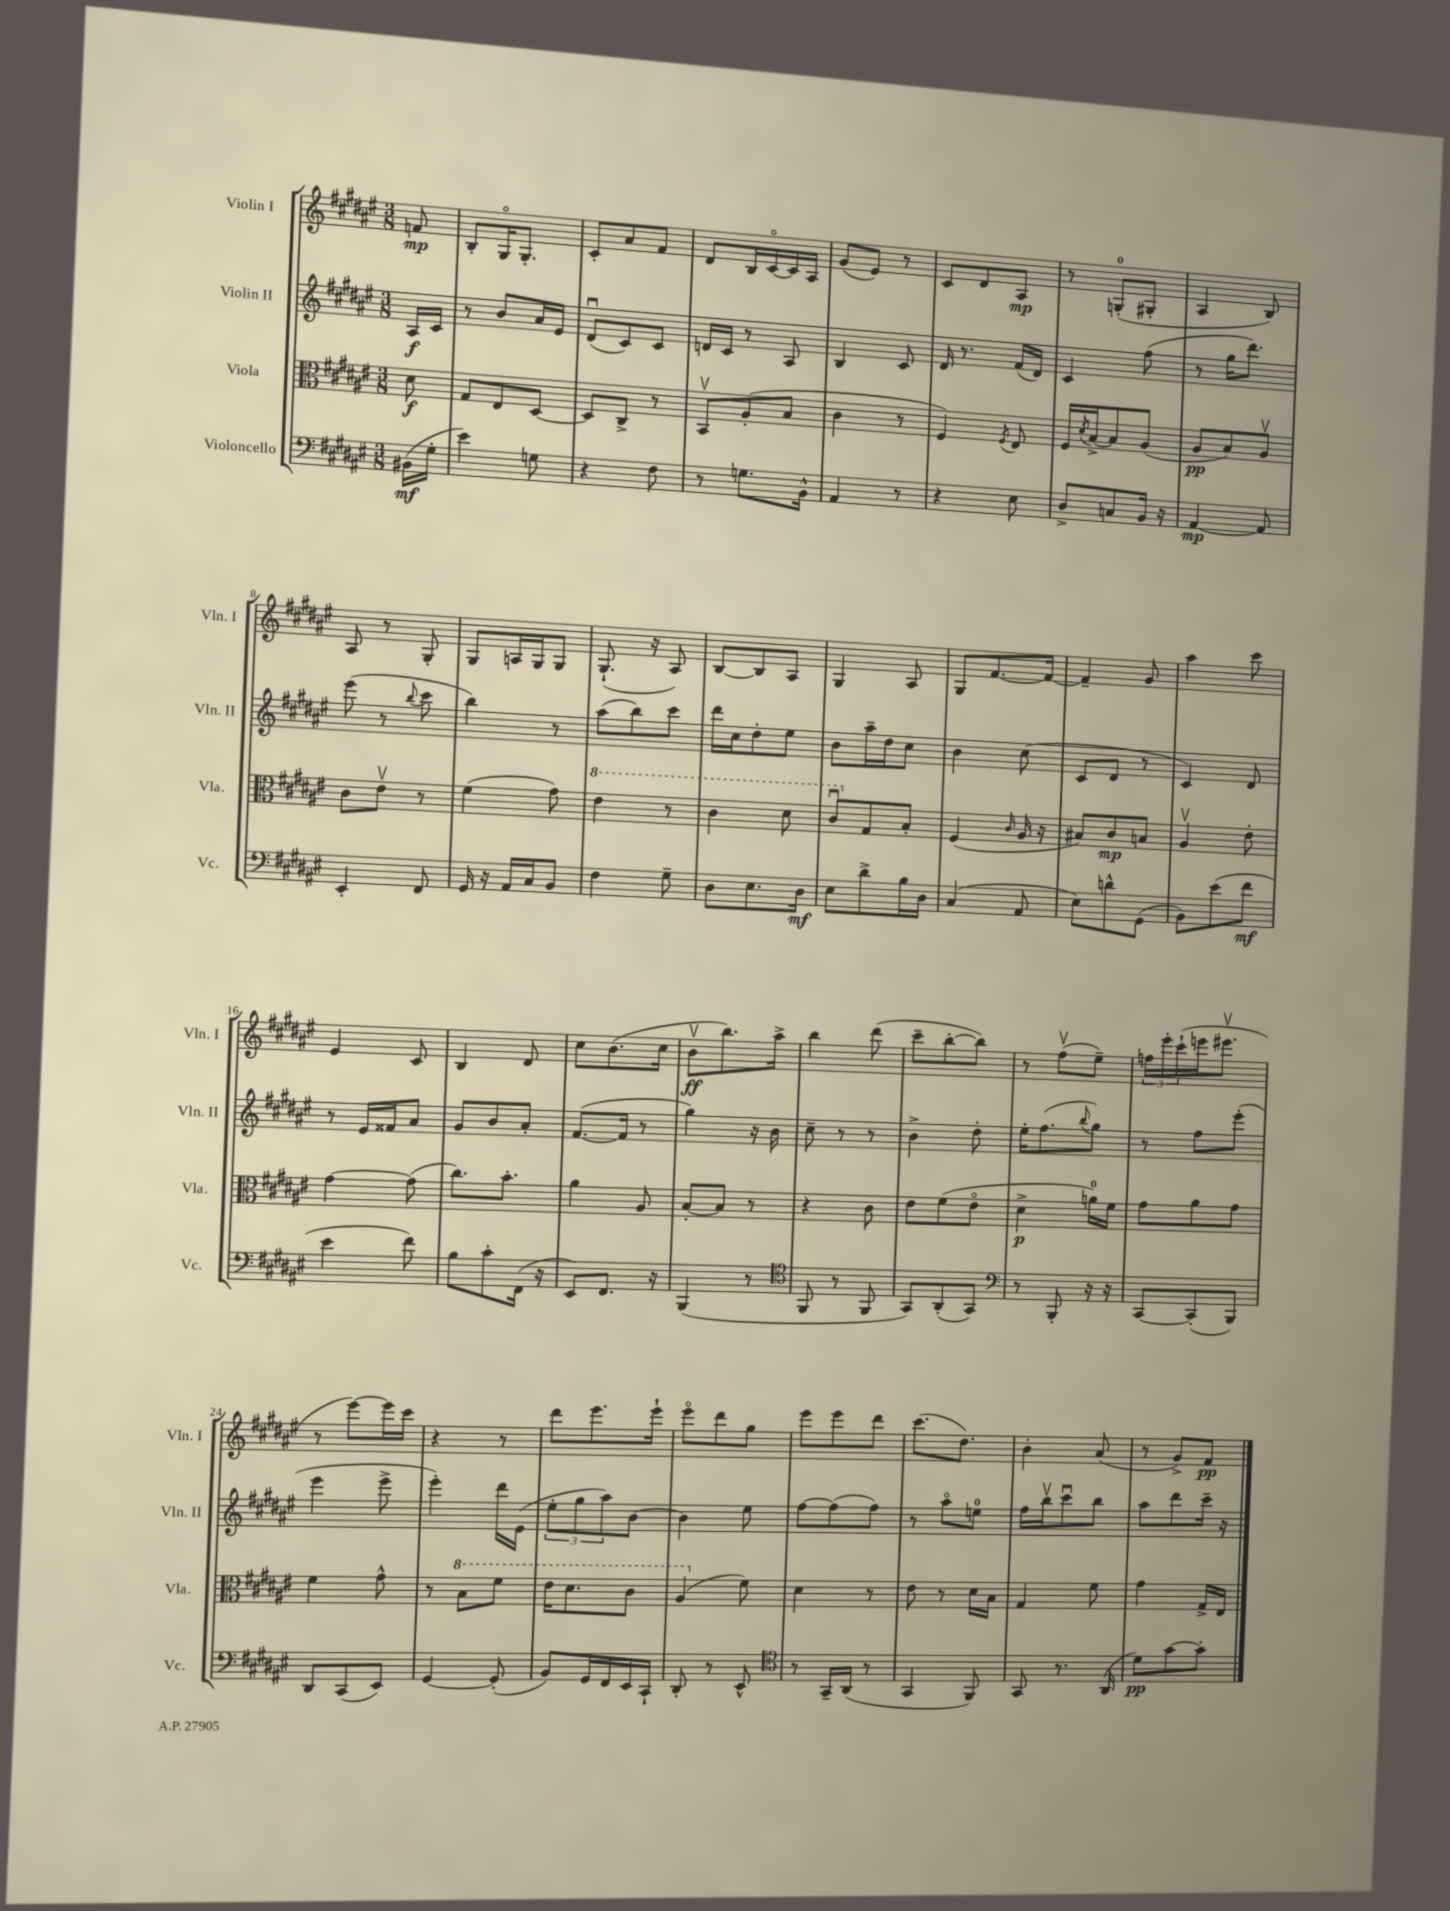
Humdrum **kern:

**kern	**dynam	**kern	**dynam	**kern	**dynam	**kern	**dynam
*part4	*part4	*part3	*part3	*part2	*part2	*part1	*part1
*staff4	*staff4	*staff3	*staff3	*staff2	*staff2	*staff1	*staff1
*I"Violoncello	*	*I"Viola	*	*I"Violin II	*	*I"Violin I	*
*I'Vc.	*	*I'Vla.	*	*I'Vln. II	*	*I'Vln. I	*
*clefF4	*	*clefC3	*	*clefG2	*	*clefG2	*
*k[f#c#g#d#a#e#]	*	*k[f#c#g#d#a#e#]	*	*k[f#c#g#d#a#e#]	*	*k[f#c#g#d#a#e#]	*
*M3/8	*	*M3/8	*	*M3/8	*	*M3/8	*
=	=	=	=	=	=	=	=
(16BB#X\LL	mf	8d#\	f	16A#/LL	f	8fn/	mp
16G#'\JJ	.	.	.	16c#/JJ	.	.	.
=1	=1	=1	=1	=1	=1	=1	=1
4e#\)	.	8G#/L	.	8r	.	8B'/L	.
.	.	8E#/	.	8b/L	.	16G#/K	.
.	.	.	.	.	.	8.G#'/J	.
8Gn\	.	[8D#/J	.	16a#/L	.	.	.
.	.	.	.	16e#/JJ	.	.	.
=2	=2	=2	=2	=2	=2	=2	=2
4r	.	8D#/L]	.	(8d#u/L	.	8c#'/L	.
.	.	8C#^/J	.	8c#/)	.	8a#/	.
8F#\	.	8r	.	8c#/J	.	8f#/J	.
=3	=3	=3	=3	=3	=3	=3	=3
8r	.	8BBv/L	.	16dn/LL	.	8d#/L	.
.	.	.	.	16c#/JJ	.	.	.
8.Gn\L	.	(8A#'/	.	8r	.	16B/L	.
.	.	.	.	.	.	[16c#/	.
.	.	8B/J	.	8A#/	.	16c#/]	.
16BB^^\Jk	.	.	.	.	.	16A#/JJ	.
=4	=4	=4	=4	=4	=4	=4	=4
4AA#/	.	4c#\	.	4B/	.	(8g#/L	.
.	.	.	.	.	.	8e#/J)	.
8r	.	8r	.	8c#/	.	8r	.
=5	=5	=5	=5	=5	=5	=5	=5
4r	.	4F#/)	.	16d#/	.	8c#/L	.
.	.	.	.	8.r	.	.	.
.	.	.	.	.	.	8d#/	.
.	.	8qF#/	.	.	.	.	.
8E#\	.	8E#/	.	(16f#/LL	.	8A#/J	mp
.	.	.	.	16d#/JJ)	.	.	.
=6	=6	=6	=6	=6	=6	=6	=6
8D#^/L	.	16F#/LL	.	4c#/	.	8r	.
.	.	8qd#/	.	.	.	.	.
.	.	[16B^/J	.	.	.	.	.
8Cn/	.	8B/]	.	.	.	(8Gn'/L	.
16BB/Jk	.	(8A#/J	.	(8ff#\	.	8G#X'/J	.
16r	.	.	.	.	.	.	.
=7	=7	=7	=7	=7	=7	=7	=7
[4AA#/	mp	8A#/L	pp	8r	.	4A#/	.
.	.	8B/)	.	16gg#\KL	.	.	.
.	.	.	.	8.ddd#\J)	.	.	.
8AA#/]	.	8A#v/J	.	.	.	8B/)	.
!!LO:LB:g=z
=8	=8	=8	=8	=8	=8	=8	=8
4EE#'/	.	8c#\L	.	(8eee#\	.	8A#/	.
.	.	8e#v\J	.	8r	.	8r	.
.	.	.	.	8qqbb/	.	.	.
8FF#/	.	8r	.	8ccc#\	.	8G#'/	.
=9	=9	=9	=9	=9	=9	=9	=9
16GG#/	.	(4f#\	.	4bb\)	.	8G#/L	.
16r	.	.	.	.	.	.	.
16AA#/LL	.	.	.	.	.	16An/L	.
16C#/J	.	.	.	.	.	16G#/J	.
8BB/J	.	8g#\)	.	8r	.	8G#/J	.
=10	=10	=10	=10	=10	=10	=10	=10
*	*	*8va	*	*	*	*	*
4F#\	.	4ee#\	.	(8aa#\L	.	(8.G#`/	.
.	.	.	.	8bb\)	.	.	.
.	.	.	.	.	.	16r	.
8G#~\	.	8r	.	8ccc#\J	.	8A#/)	.
=11	=11	=11	=11	=11	=11	=11	=11
8D#\L	.	4cc#\	.	16ddd#\LL	.	[8B/L	.
.	.	.	.	16cc#\J	.	.	.
8.E#\	.	.	.	8dd#'\	.	8B/]	.
.	.	8dd#\	.	8ee#\J	.	8A#/J	.
16D#\Jk	mf	.	.	.	.	.	.
=12	=12	=12	=12	=12	=12	=12	=12
8E#\L	.	8cc#u/L	.	8b\L	.	4G#/	.
*	*	*X8va	*	*	*	*	*
8d#^\	.	8G#/	.	16aa#~\L	.	.	.
.	.	.	.	16dd#\J	.	.	.
16B\L	.	8B'/J	.	8cc#\J	.	8A#/	.
16D#\JJ	.	.	.	.	.	.	.
=13	=13	=13	=13	=13	=13	=13	=13
(4C#/	.	(4F#/	.	4b\	.	8G#/L	.
.	.	.	.	.	.	[8.f#/	.
.	.	16qqc#/	.	.	.	.	.
8AA#/	.	16A#/	.	(8cc#\	.	.	.
.	.	16r	.	.	.	16f#/Jk_	.
=14	=14	=14	=14	=14	=14	=14	=14
8E#\L)	.	8B#X/L)	.	8c#/L	.	4f#~/]	.
8dn^^\	.	8c#/	mp	8d#/J	.	.	.
(8GG#\J	.	8Bn/J	.	8r	.	8g#/	.
=15	=15	=15	=15	=15	=15	=15	=15
8BB\L)	.	4A#v/	.	4c#/)	.	4aa#\	.
(8e#\	.	.	.	.	.	.	.
8f#\J	mf	8e#'\	.	8d#/	.	8ccc#\	.
!!LO:LB:g=z
=16	=16	=16	=16	=16	=16	=16	=16
4e#\	.	[4g#\	.	8r	.	4e#/	.
.	.	.	.	16e#/LL	.	.	.
.	.	.	.	16f##X/J	.	.	.
8f#\)	.	(8g#\]	.	8a#/J	.	8c#/	.
=17	=17	=17	=17	=17	=17	=17	=17
8B\L	.	8.cc#\L)	.	8g#/L	.	4B/	.
8c#'\	.	.	.	8b/	.	.	.
.	.	8.b'\J	.	.	.	.	.
(16FF#\Jk	.	.	.	8a#'/J	.	8d#/	.
16r	.	.	.	.	.	.	.
=18	=18	=18	=18	=18	=18	=18	=18
8EE#/L)	.	4a#\	.	([8.f#/L	.	8cc#\L	.
8.FF#/J	.	.	.	.	.	(8.b\	.
.	.	.	.	16f#/Jk]	.	.	.
.	.	8A#/	.	8r	.	.	.
16r	.	.	.	.	.	16cc#\Jk	.
=19	=19	=19	=19	=19	=19	=19	=19
(4BBB/	.	[8B'/L	.	4gg#\)	.	8bv\L	ff
.	.	8B/J]	.	.	.	8.bb\)	.
8r	.	8r	.	16r	.	.	.
.	.	.	.	16b\	.	16aa#^\Jk	.
=20	=20	=20	=20	=20	=20	=20	=20
*clefC4	*	*	*	*	*	*	*
8FF#/	.	4r	.	8cc#~\	.	4bb\	.
8r	.	.	.	8r	.	.	.
8FF#/	.	8c#\	.	8r	.	(8ddd#\	.
=21	=21	=21	=21	=21	=21	=21	=21
8GG#/L)	.	8e#\L	.	4b^\	.	8ccc#~\L	.
(8AA#'/	.	(8f#\	.	.	.	[8bb'\	.
8GG#/J)	.	8e#\J	.	8dd#'\	.	8bb\J])	.
=22	=22	=22	=22	=22	=22	=22	=22
*clefF4	*	*	*	*	*	*	*
8r	.	4d#^\	p	16ee#'\KL	.	8r	.
.	.	.	.	(8.ff#\	.	.	.
8BBB'/	.	.	.	.	.	(8ff#v\L	.
.	.	.	.	8qqbb/	.	.	.
16r	.	16an\LL)	.	8gg#\J)	.	8ee#~\J)	.
16r	.	16f#\JJ	.	.	.	.	.
=23	=23	=23	=23	=23	=23	=23	=23
[8CC#/L	.	8g#\L	.	8r	.	24ffn\LL	.
.	.	.	.	.	.	24eee#'\	.
.	.	.	.	.	.	(24ccc#`\	.
(8CC#'/]	.	8a#\	.	8ff#\L	.	16eeen\J	.
.	.	.	.	.	.	8.eee#Xv\J	.
8BBB/J)	.	8g#\J	.	(8eee#'\J	.	.	.
!!LO:LB:g=z
=24	=24	=24	=24	=24	=24	=24	=24
8DD#/L	.	4f#\	.	4eee#\	.	8r	.
(8CC#/	.	.	.	.	.	[8eee#\L)	.
8EE#/J)	.	8g#^^\	.	8eee#^\	.	16eee#\L]	.
.	.	.	.	.	.	16ccc#\JJ	.
=25	=25	=25	=25	=25	=25	=25	=25
[4GG#/	.	8r	.	4eee#'\)	.	4r	.
*	*	*8va	*	*	*	*	*
.	.	8b\L	.	.	.	.	.
(8GG#'/]	.	8ff#\J	.	16ddd#\LL	.	8r	.
.	.	.	.	(16e#\JJ	.	.	.
=26	=26	=26	=26	=26	=26	=26	=26
8BB/L)	.	16ee#\KL	.	12ee#'\L	.	8ddd#\L	.
.	.	8.dd#\	.	.	.	.	.
.	.	.	.	12gg#\	.	.	.
16GG#/L	.	.	.	.	.	8.eee#\	.
.	.	.	.	12aa#\)	.	.	.
16FF#/	.	.	.	.	.	.	.
16EE#/	.	8cc#\J	.	[8b\J	.	.	.
16CC#`/JJ	.	.	.	.	.	16eee#`\Jk	.
=27	=27	=27	=27	=27	=27	=27	=27
8DD#'/	.	(4a#/	.	4b\]	.	8eee#\L	.
8r	.	.	.	.	.	8ddd#\	.
*	*	*X8va	*	*	*	*	*
8EE#^^/	.	8f#\)	.	8ee#\	.	8gg#\J	.
=28	=28	=28	=28	=28	=28	=28	=28
*clefC4	*	*	*	*	*	*	*
8r	.	4d#\	.	[8ff#\L	.	8eee#\L	.
16GG#~/LL	.	.	.	(8ff#\]	.	8eee#\	.
(16AA#/JJ	.	.	.	.	.	.	.
8r	.	8r	.	8ff#\J)	.	8ddd#\J	.
=29	=29	=29	=29	=29	=29	=29	=29
4GG#/	.	8e#\	.	8r	.	(8.ccc#\L	.
.	.	8r	.	8aa#\L	.	.	.
.	.	.	.	.	.	8.dd#\J)	.
8FF#/)	.	16d#\LL	.	8een\J	.	.	.
.	.	16B\JJ	.	.	.	.	.
=30	=30	=30	=30	=30	=30	=30	=30
8GG#/	.	4G#/	.	16ff#\LL	.	4b'\	.
.	.	.	.	16bbv\J	.	.	.
8.r	.	.	.	8ccc#u\	.	.	.
.	.	8f#\	.	8bb\J	.	(8a#/	.
(16AA#/	.	.	.	.	.	.	.
=31	=31	=31	=31	=31	=31	=31	=31
8d#\L)	pp	4g#\	.	8aa#\L	.	8r	.
[8g#\	.	.	.	8ddd#\	.	8g#^/L)	.
8g#'\J]	.	16G#^/LL	.	16ccc#~\Jk	.	8f#/J	pp
.	.	16E#/JJ	.	16r	.	.	.
==	==	==	==	==	==	==	==
*-	*-	*-	*-	*-	*-	*-	*-
